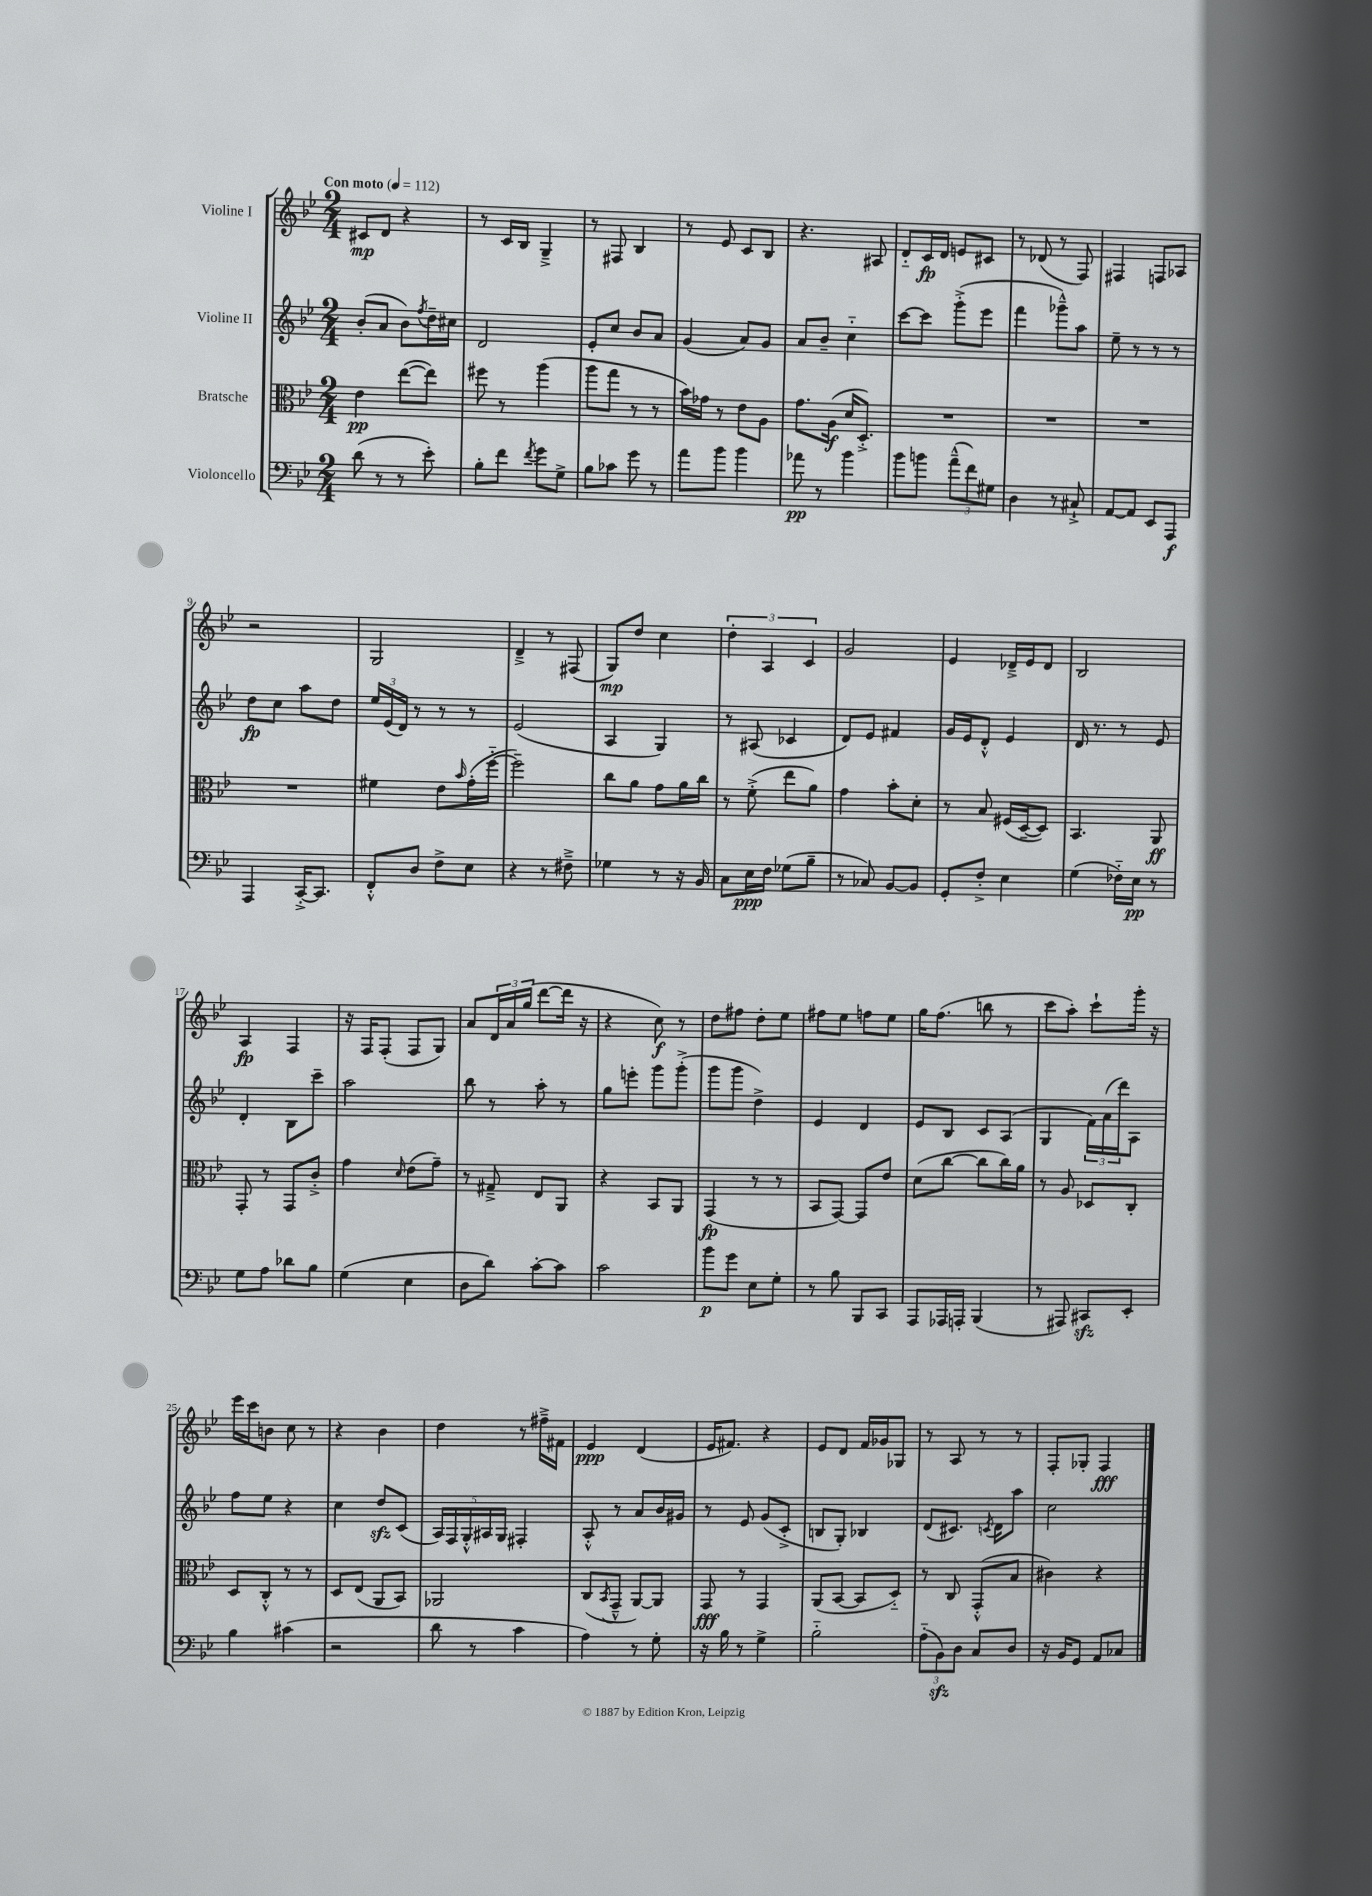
<<
\new StaffGroup <<
\new Staff = "s0" \with { instrumentName = "Violine I" } {
    \clef treble \key bes \major \numericTimeSignature \time 2/4 \tempo "Con moto" 4 = 112
    cis'8\mp d'8 r4 |
    r8 c'16 bes16 g4---> |
    r8 fis8 bes4 |
    r8 ees'8 c'8 bes8 |
    r4. ais8 |
    d'8-_ c'16\fp d'16 e'8 cis'8 |
    r8 des'8( r8 f8) |
    fis4 f8 aes8 |
    r2 |
    g2 |
    d'4---> r8 fis8( |
    g8\mp) d''8 c''4 |
    \tuplet 3/2 { d''4-. a4 c'4 } |
    g'2 |
    ees'4 des'16---> ees'16 des'8 |
    bes2 |
    a4\fp f4 |
    r16 f16 f8-.( f8 g8) |
    a'8 \tuplet 3/2 { d'16 a'16 g''16( } d'''8~ d'''16 r16 |
    r4 c''8\f) r8 |
    d''8 fis''8 d''8-. ees''8 |
    fis''8 ees''8 f''8 ees''8 |
    g''16 f''8.( b''8 r8 |
    c'''8 a''8-.) c'''8-! g'''16-. r16 |
    ees'''16 c'''16 b'8 c''8 r8 |
    r4 bes'4 |
    d''4 r8 fis''16---> fis'16 |
    ees'4\ppp d'4( |
    ees'16 fis'8.) r4 |
    ees'8 d'8 f'16 ges'16 ges8 |
    r8 a8 r8 r8 |
    f8-. ges8-. f4\fff \bar "|." |
}
\new Staff = "s1" \with { instrumentName = "Violine II" } {
    \clef treble \key bes \major \numericTimeSignature \time 2/4
    bes'8-.( a'8 bes'8) \acciaccatura { f''8 } d''16-- cis''16 |
    d'2 |
    ees'8-. c''8 bes'8 a'8 |
    g'4( a'8) g'8 |
    a'8 bes'8-- c''4-_ |
    c'''8~ c'''8 g'''8-.->( ees'''8 |
    f'''4 ges'''8---^) a''8 |
    ees''8-- r8 r8 r8 |
    d''8\fp c''8 a''8 d''8 |
    \tuplet 3/2 { ees''16 ees'16( d'16) } r8 r8 r8 |
    ees'2( |
    a4 g4) |
    r8 ais8( ces'4 |
    d'8) ees'8 fis'4 |
    g'16 ees'16 d'8-.-^ ees'4 |
    d'16 r8. r8 ees'8 |
    d'4-. bes8 c'''8-- |
    a''2 |
    bes''8 r8 a''8-. r8 |
    g''8 e'''8-. g'''8 g'''8-.->( |
    g'''8 g'''8 d''4->) |
    ees'4 d'4 |
    ees'8 bes8 c'8 a8( |
    g4 \tuplet 3/2 { f'16) a'16( d'''16) } a8 |
    f''8 ees''8 r4 |
    c''4 d''8\sfz c'8( |
    \tuplet 5/4 { a16) f16 g16-.-^ ais16 g16 } fis4-. |
    a8-.-^ r8 a'8 bes'16 gis'16 |
    r8 ees'8 g'8( c'8-.-> |
    b8 g8-.) bes4 |
    d'8( cis'8.) \acciaccatura { c'8 } d'16 a''8 |
    c''2 \bar "|." |
}
\new Staff = "s2" \with { instrumentName = "Bratsche" } {
    \clef alto \key bes \major \numericTimeSignature \time 2/4
    ees'4\pp ees''8~( ees''8) |
    fis''8 r8 a''4( |
    a''8 g''8 r8 r8 |
    bes'16) ges'16 r8 ees'8 a8 |
    g'8. a16\f( d'16 d8.-.->) |
    R2 |
    R2 |
    R2 |
    R2 |
    fis'4 ees'8 \grace { bes'16 } g'16-.( f''16~-_ |
    f''2--) |
    c''8 a'8 g'8 a'16 c''16 |
    r8 f'8-.->( ees''8 a'8) |
    g'4 bes'8-. d'8-. |
    r8 bes8 fis16( d16~-- d8) |
    bes,4. a,8\ff |
    g,8-. r8 g,8 c'8-.-> |
    g'4 \grace { d'16 } ees'8( g'8--) |
    r8 gis8---> ees8 a,8 |
    r4 bes,8 a,8 |
    g,4\fp( r8 r8 |
    bes,8 g,8~) g,8 ees'8 |
    d'8( c''8~ c''8 c''16) a'16 |
    r8 a8 des8 c8-. |
    d8 c8-.-^ r8 r8 |
    d8 ees8( a,8 bes,8) |
    aes,2 |
    c8( \acciaccatura { bes,8 } g,8---^ a,8~) a,8 |
    g,8\fff r8 g,4 |
    a,8( bes,8~ bes,8 d8-_) |
    r8 c8 g,8-.-^( bes8 |
    cis'4) r4 \bar "|." |
}
\new Staff = "s3" \with { instrumentName = "Violoncello" } {
    \clef bass \key bes \major \numericTimeSignature \time 2/4
    d'8( r8 r8 ees'8-.) |
    bes8-. f'8 \acciaccatura { f'8 } g'8 g8-> |
    bes8 ces'8 g'8 r8 |
    a'8 bes'8 bes'4 |
    aes'8\pp r8 bes'4 |
    bes'8 b'8 \tuplet 3/2 { a'8---^( f'8) gis8 } |
    d4 r8 cis8-!-> |
    a,8~ a,8 ees,8 a,,8\f |
    a,,4 c,16~-.-> c,8. |
    f,8-.-^ d8 f8-> ees8 |
    r4 r8 fis8---> |
    ges4 r8 r16 bes,16 |
    c8 ees16\ppp f16 ges8( bes8-- |
    r8 ces8) bes,8~ bes,8 |
    g,8-. f8-.-> ees4 |
    g4( fes16-_) ees16\pp r8 |
    g8 a8 des'8 bes8 |
    g4( ees4 |
    d8 d'8) c'8~-. c'8 |
    c'2 |
    bes'8\p g'8 ees8 g8-. |
    r8 bes8 bes,,8 c,8 |
    a,,8 aes,,16 a,,16-. bes,,4( |
    r8 ais,,8) cis,8\sfz ees,8-. |
    bes4 cis'4( |
    r2 |
    d'8 r8 c'4 |
    a4) r8 g8-. |
    r16 bes16 r8 g4-> |
    bes2-_ |
    \tuplet 3/2 { a8-_( bes,8\sfz) d8 } c8 d8 |
    r16 bes,16 g,8 a,8 ces8 \bar "|." |
}
>>
>>
